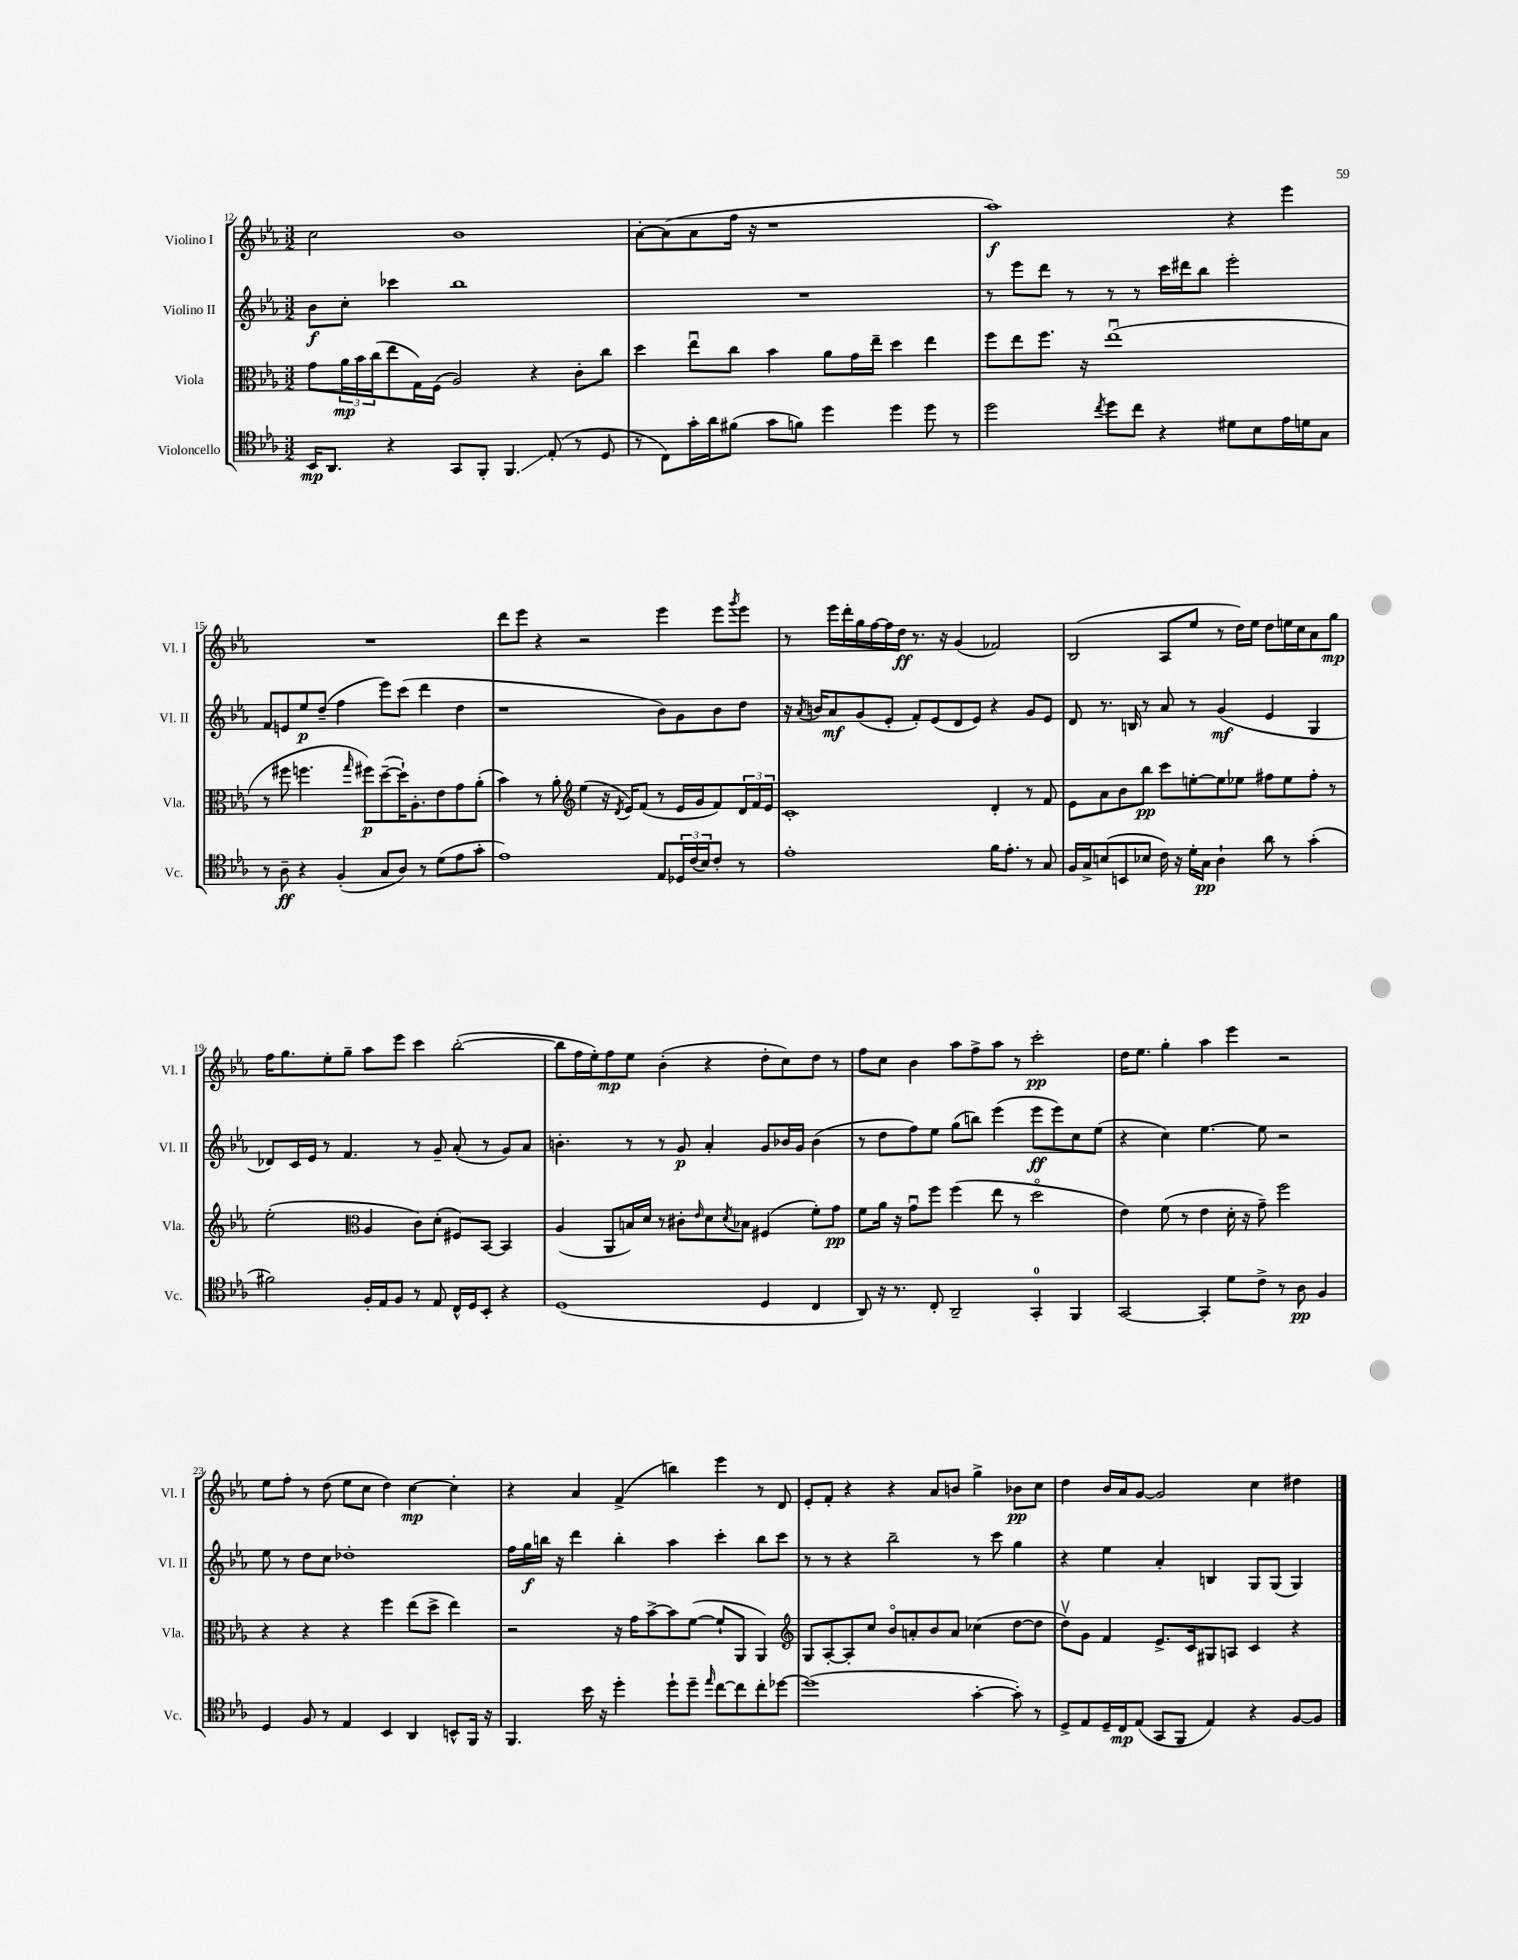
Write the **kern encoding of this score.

**kern	**kern	**kern	**kern
*staff4	*staff3	*staff2	*staff1
*clefC4	*clefC3	*clefG2	*clefG2
*k[b-e-a-]	*k[b-e-a-]	*k[b-e-a-]	*k[b-e-a-]
*M3/2	*M3/2	*M3/2	*M3/2
16BB-	8g	8b-	2cc
8.AA-	.	.	.
.	24a-	8cc'	.
.	24b-	.	.
.	(24cc	.	.
4r	8ee-	4ccc-	.
.	16G)	.	.
.	(16F	.	.
8GG	2A-)	1bb-	1b-
8FF'	.	.	.
4.FF	.	.	.
.	4r	.	.
(8E-'	.	.	.
8r	8c'	.	.
8D	8cc	.	.
=	=	=	=
8r	4dd	1.r	[8a-'
8C)	.	.	(8a-]
16g'	8ee-u	.	8a-
16a-	.	.	.
(8f#	8cc	.	16ff
.	.	.	16r
8g	4b-	.	1r
8f)	.	.	.
4dd	8a-	.	.
.	16g	.	.
.	16ee-~	.	.
4dd	4dd	.	.
8dd	4ee-	.	.
8r	.	.	.
=	=	=	=
2dd	8ff	8r	1aa-)
.	8ee-	8eee-	.
.	8.ff	8ddd	.
.	.	8r	.
.	16r	.	.
8qcc	.	.	.
8dd	(1ee-u	8r	.
8cc	.	8r	.
4r	.	16ccc	.
.	.	16ddd#	.
.	.	8bb-	.
8d#	.	2eee-'	4r
8B-	.	.	.
16e-	.	.	4eee-
16d	.	.	.
8G	.	.	.
=	=	=	=
8r	8r	8f	1.r
8A-~	8ff#	8e	.
4r	4.ff	8ee-	.
.	.	(8dd~	.
(4F'	.	4ff	.
.	16qqgg	.	.
.	8ff#)	.	.
8G	([8dd~	8eee-)	.
8A-)	16dd`])	(8ccc	.
.	8.A-'	.	.
8r	.	4ddd	.
(8d	8e-	.	.
8e-	8g	4dd	.
8g'	(8a-'	.	.
=	=	=	=
1e-)	4b-)	1r	8ddd
.	.	.	8eee-
.	8r	.	4r
.	8a-'	.	.
*	*clefG2	*	*
.	(4ee-	.	2r
.	16r	.	.
.	8qd	.	.
.	16e-)	.	.
.	(8f	.	.
8E-	8r	8b-)	4eee-
24D-	16e-	8g	.
(24c	.	.	.
.	16g	.	.
24B-)	.	.	.
8c'	8f)	8b-	8eee-
.	.	.	8qggg
8r	24d	8dd	8eee-
.	24f	.	.
.	24e-	.	.
=	=	=	=
1e-'	1c'	16r	8r
.	.	8qa-	.
.	.	16b	.
.	.	8a-	16eee-
.	.	.	16ddd'
.	.	(8g	16gg
.	.	.	[16ff
.	.	8e-'	16ff]
.	.	.	16dd
.	.	8f')	8.r
.	.	(8e-	.
.	.	.	16r
.	.	8d	(4g
.	.	8e-)	.
16f	4d'	4r	2f-)
8.e-'	.	.	.
8r	8r	8g	.
8G	8f	8e-	.
=	=	=	=
16F	8e-	8d	(2B-
16G^	.	.	.
(8B	8a-	8.r	.
8BB	8b-	.	.
.	.	16B	.
8B-	8bb-	8r	.
16c)	8ccc	8a-	8A-
16r	.	.	.
16d'	[8ee'	8r	8ee-
16G	.	.	.
4A-`	8ee]	(4g	8r
.	8ee-	.	16dd)
.	.	.	16ee-
8a-	8ff#	4e-	8dd
8r	8ee-	.	16ee
.	.	.	16cc
(4g'	8ff#'	4G	8a-
.	8r	.	8gg
=	=	=	=
2f#)	(2ee-'	8d-)	16ff
.	.	.	8.gg
.	.	16c	.
.	.	16e-	.
.	.	8r	8ee-'
.	.	4.f	8gg~
*	*clefC3	*	*
16F'	4A-	.	8aa-
16E-	.	.	.
8F	.	.	8eee-
8r	8c)	8r	4ccc
8E-	(8d'	8g~	.
16C^^	8F#)	(8a-'	([2bb-'
16D	.	.	.
8BB-'	[8BB-	8r	.
4r	4BB-]	8g)	.
.	.	8a-	.
=	=	=	=
(1D	(4A-	4.b'	8bb-]
.	.	.	16ff
.	.	.	16ee-')
.	8AA-	.	8ff
.	16B)	8r	8ee-
.	16d	.	.
.	8r	8r	(4b-'
.	8c#'	8g	.
.	16qqe-	.	.
.	8d	4a-'	4r
.	8qd	.	.
.	8B-	.	.
4D	(4F#	8g	8dd'
.	.	16b-	8cc)
.	.	16g	.
4C	8f')	(4b-	8dd
.	8g	.	8r
=	=	=	=
8AA-)	8f	8r	8ff
16r	16a-	8dd	8cc
8.r	16r	.	.
.	8gu	8ff)	4b-
8C'	8ff	8ee-	.
2AA-~	(4ff	(8gg	8aa-
.	.	8bb)	8ff^
.	8ee-	(4eee-	8aa-
.	8r	.	8r
4GG'	2ddo	8eee-	2ccc'
.	.	8eee-)	.
4FF	.	8cc	.
.	.	(8ee-	.
=	=	=	=
[2GG	4e-)	4r	16dd
.	.	.	8.ee-
.	(8f	4cc)	4gg'
.	8r	.	.
4GG']	4e-	[4.ee-	4aa-
8d	16d'	.	4eee-
.	16r	.	.
8c^	8g~)	8ee-]	.
8r	2ff	2r	2r
8A-	.	.	.
4F	.	.	.
=	=	=	=
4D	4r	8ee-	8ee-
.	.	8r	8ff'
8F	4r	8dd	8r
8r	.	8cc	(8dd
4E-	4r	1dd-'	8ee-
.	.	.	8cc
4BB-	4ff	.	4dd)
4AA-	(8ee-	.	[4cc
.	8dd^	.	.
8BB^^	4ee-)	.	4cc']
16FF	.	.	.
16r	.	.	.
=	=	=	=
4.FF	2r	16ff	4r
.	.	16gg	.
.	.	16bb	.
.	.	16r	.
.	.	4ddd	4a-
16b-	.	.	.
16r	.	.	.
4dd'	16r	4bb'	(4f^
.	16g	.	.
.	[8b-^	.	.
8dd`	8b-]	4aa-	4bb)
8dd~	([8f	.	.
16qqee-	.	.	.
[8cc	8f`]	4ccc'	4eee-
8cc]	8AA-	.	.
8cc'	4AA-)	8bb	8r
[8dd-	.	8ccc	8d
=	=	=	=
*	*clefG2	*	*
(1dd-]	8G	8r	8e-'
.	[8A-'	8r	8f'
.	8A-']	4r	4r
.	8cc	.	.
.	8b-o	2bb-~	4r
.	8a'	.	.
.	8b-	.	8a-
.	8a	.	8b
[4g'	(4cc-	8r	4gg^
.	.	8ccc	.
8g'])	[8dd	4gg	8b-
8r	8dd]	.	8cc
=	=	=	=
8D^	8ddv)	4r	4dd
8E-	8g	.	.
16D~	4f	4ee-	16b-
16C	.	.	16a-
(8E-	.	.	[8g
8GG	8.e-^	4a-'	2g]
8FF	.	.	.
.	16c	.	.
4E-)	8G#	4B	.
.	8A	.	.
4r	4c	8G	4cc
.	.	(8G	.
[8F	4r	4G)	4dd#
8F]	.	.	.
==	==	==	==
*-	*-	*-	*-
